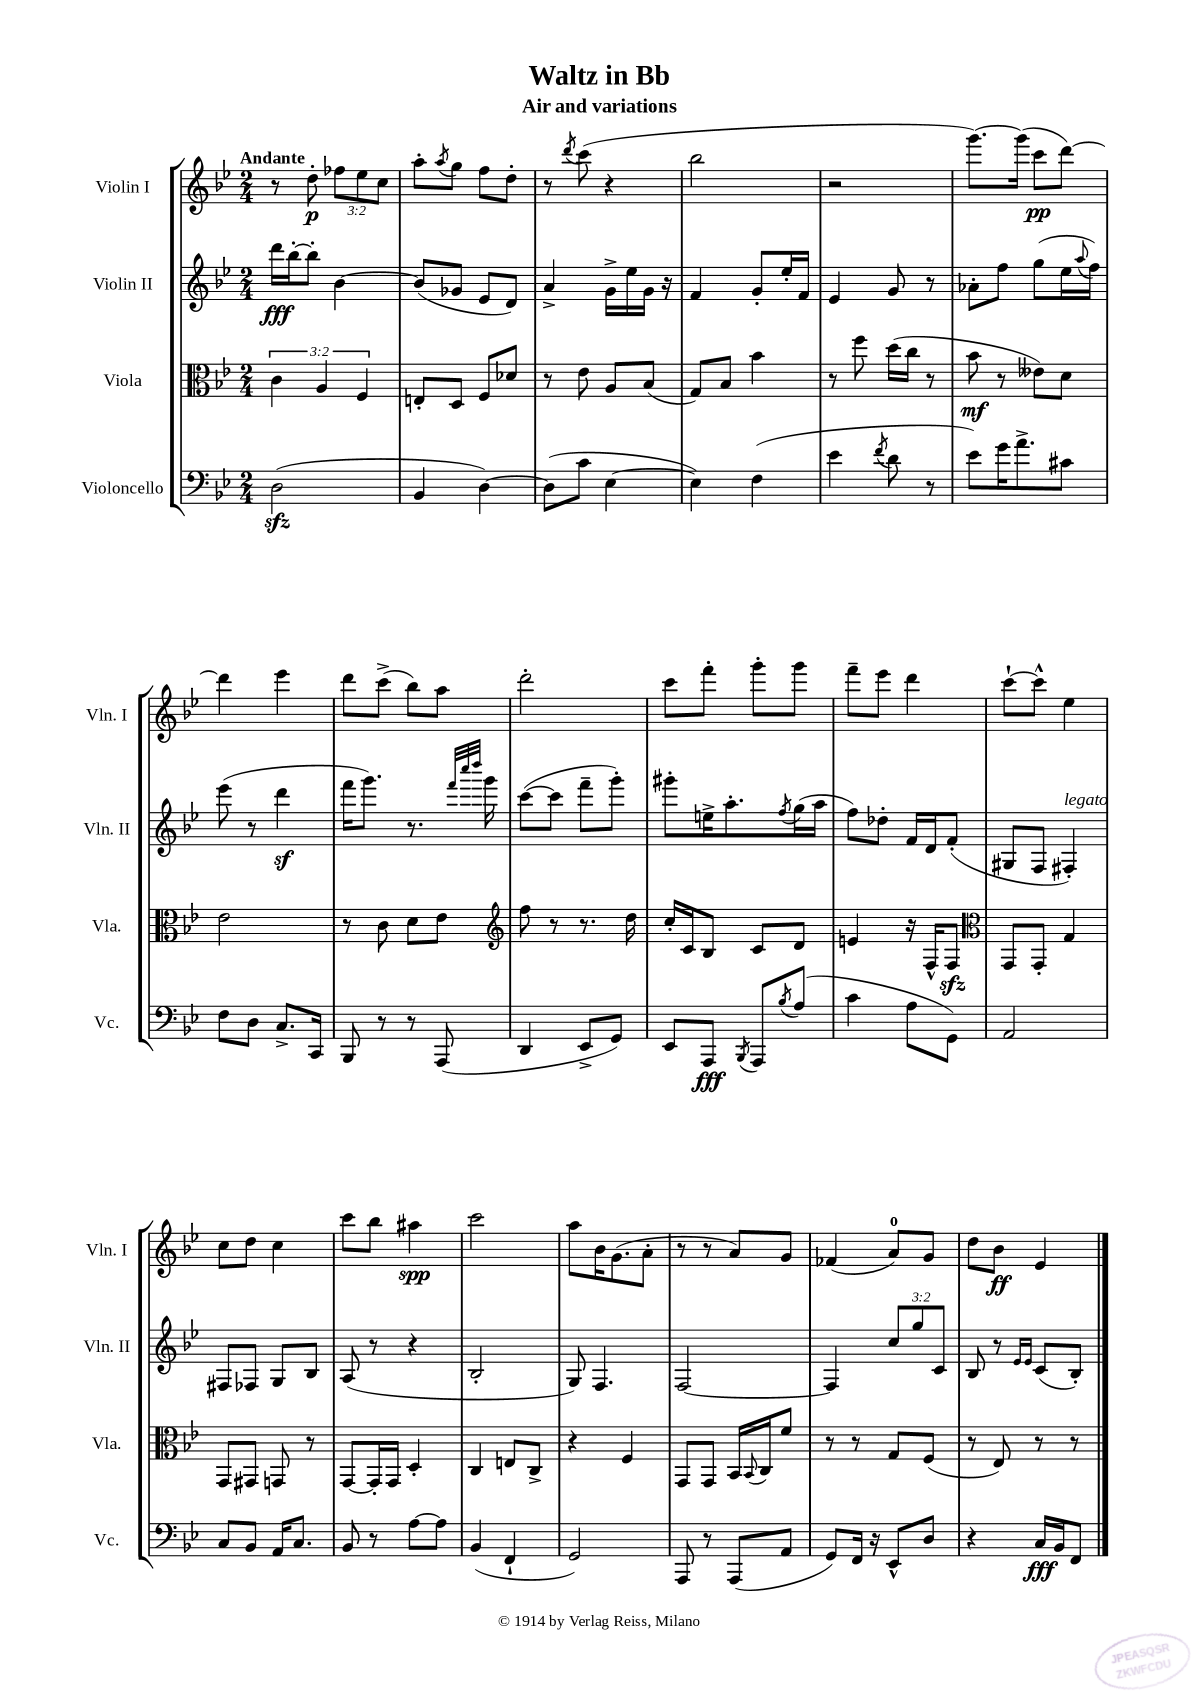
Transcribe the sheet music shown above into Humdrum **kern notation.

**kern	**kern	**kern	**kern
*staff4	*staff3	*staff2	*staff1
*clefF4	*clefC3	*clefG2	*clefG2
*k[b-e-]	*k[b-e-]	*k[b-e-]	*k[b-e-]
*M2/4	*M2/4	*M2/4	*M2/4
(2D	6c	16ddd	8r
.	.	[16bb-'	.
.	.	8bb-']	8dd'
.	6A	.	.
.	.	[4b-	12ff-
.	6F	.	12ee-
.	.	.	12cc
=	=	=	=
4BB-	8E'	(8b-]	8aa'
.	.	.	8qaa
.	8D	8g-	8gg
[4D)	8F	8e-	8ff
.	8d-	8d)	8dd'
=	=	=	=
(8D]	8r	4a^	8r
.	.	.	8qddd
8c	8e-	.	(8ccc
[4E-	8A	16g^	4r
.	.	16ee-	.
.	(8B-	16g	.
.	.	16r	.
=	=	=	=
4E-])	8G)	4f	2bb-
.	8B-	.	.
(4F	4b-	8g'	.
.	.	16ee-'	.
.	.	16f	.
=	=	=	=
4e-	8r	4e-	2r
.	8ff	.	.
8qf	.	.	.
8d	(16dd	8g	.
.	16cc	.	.
8r	8r	8r	.
=	=	=	=
8e-)	8b-	8a-'	[8.ggg)
16g	8r	8ff	.
8.a^	.	.	(16ggg]
.	8e--)	(8gg	8ccc
8c#	8d	16ee-	[8ddd)
.	.	8qqaa	.
.	.	16ff)	.
=	=	=	=
8F	2e-	(8eee-	4ddd]
8D	.	8r	.
8.C^	.	4ddd	4eee-
16CC	.	.	.
=	=	=	=
8BBB-	8r	16fff	8ddd
.	.	8.ggg)	.
8r	8c	.	(8ccc^
8r	8d	8.r	8bb-)
(8AAA	8e-	.	8aa
.	.	32qqfff	.
.	.	32qqcccc	.
.	.	32qqdddd	.
.	.	16ggg	.
=	=	=	=
*	*clefG2	*	*
4DD	8ff	([8ccc	2ddd'
.	8r	8ccc]	.
8EE-^	8.r	8fff~	.
8GG)	.	8ggg')	.
.	16dd	.	.
=	=	=	=
8EE-	16cc'	8ggg#'	8ccc
.	16c	.	.
8AAA	8B-	16ee^	8fff'
.	.	8.aa'	.
8qBBB-	.	.	.
8AAA	8c	.	8ggg'
8qB-	.	8qff	.
(8A	8d	(16gg	8ggg
.	.	16aa	.
=	=	=	=
4c	4e	8ff)	8fff~
.	.	8dd-'	8eee-
8A	16r	16f	4ddd
.	16F^^	16d	.
8GG)	8F	(8f'	.
=	=	=	=
*	*clefC3	*	*
2AA	8GG	8G#	[8ccc`
.	8GG'	8F	8ccc^^]
.	4G	4F#')	4ee-
=	=	=	=
8C	8GG	8F#	8cc
8BB-	8GG#	8F-	8dd
16AA	8GG	8G	4cc
8.C	.	.	.
.	8r	8B-	.
=	=	=	=
8BB-	[8GG	(8A	8ccc
8r	16GG']	8r	8bb-
.	16GG	.	.
[8A	4D'	4r	4aa#
8A]	.	.	.
=	=	=	=
(4BB-	4C	2B-'	2ccc
4FF`	8E	.	.
.	8C^	.	.
=	=	=	=
2GG)	4r	8G)	8aa
.	.	4.F	16b-
.	.	.	(8.g
.	4F	.	.
.	.	.	8a'
=	=	=	=
8AAA	8GG	[2F	8r
8r	8GG	.	8r
(8AAA	16BB-	.	8a)
.	8qqBB-	.	.
.	16C	.	.
8AA	8f	.	8g
=	=	=	=
8GG)	8r	4F]	(4f-
16FF	8r	.	.
16r	.	.	.
8EE-^^	8G	12cc	8a)
.	.	12gg	.
8D	(8F	.	8g
.	.	12c	.
=	=	=	=
4r	8r	8B-	8dd
.	8E-)	8r	8b-
.	.	16qqe-	.
.	.	16qqe-	.
16C	8r	(8c	4e-
16BB-	.	.	.
8FF	8r	8B-')	.
==	==	==	==
*-	*-	*-	*-
